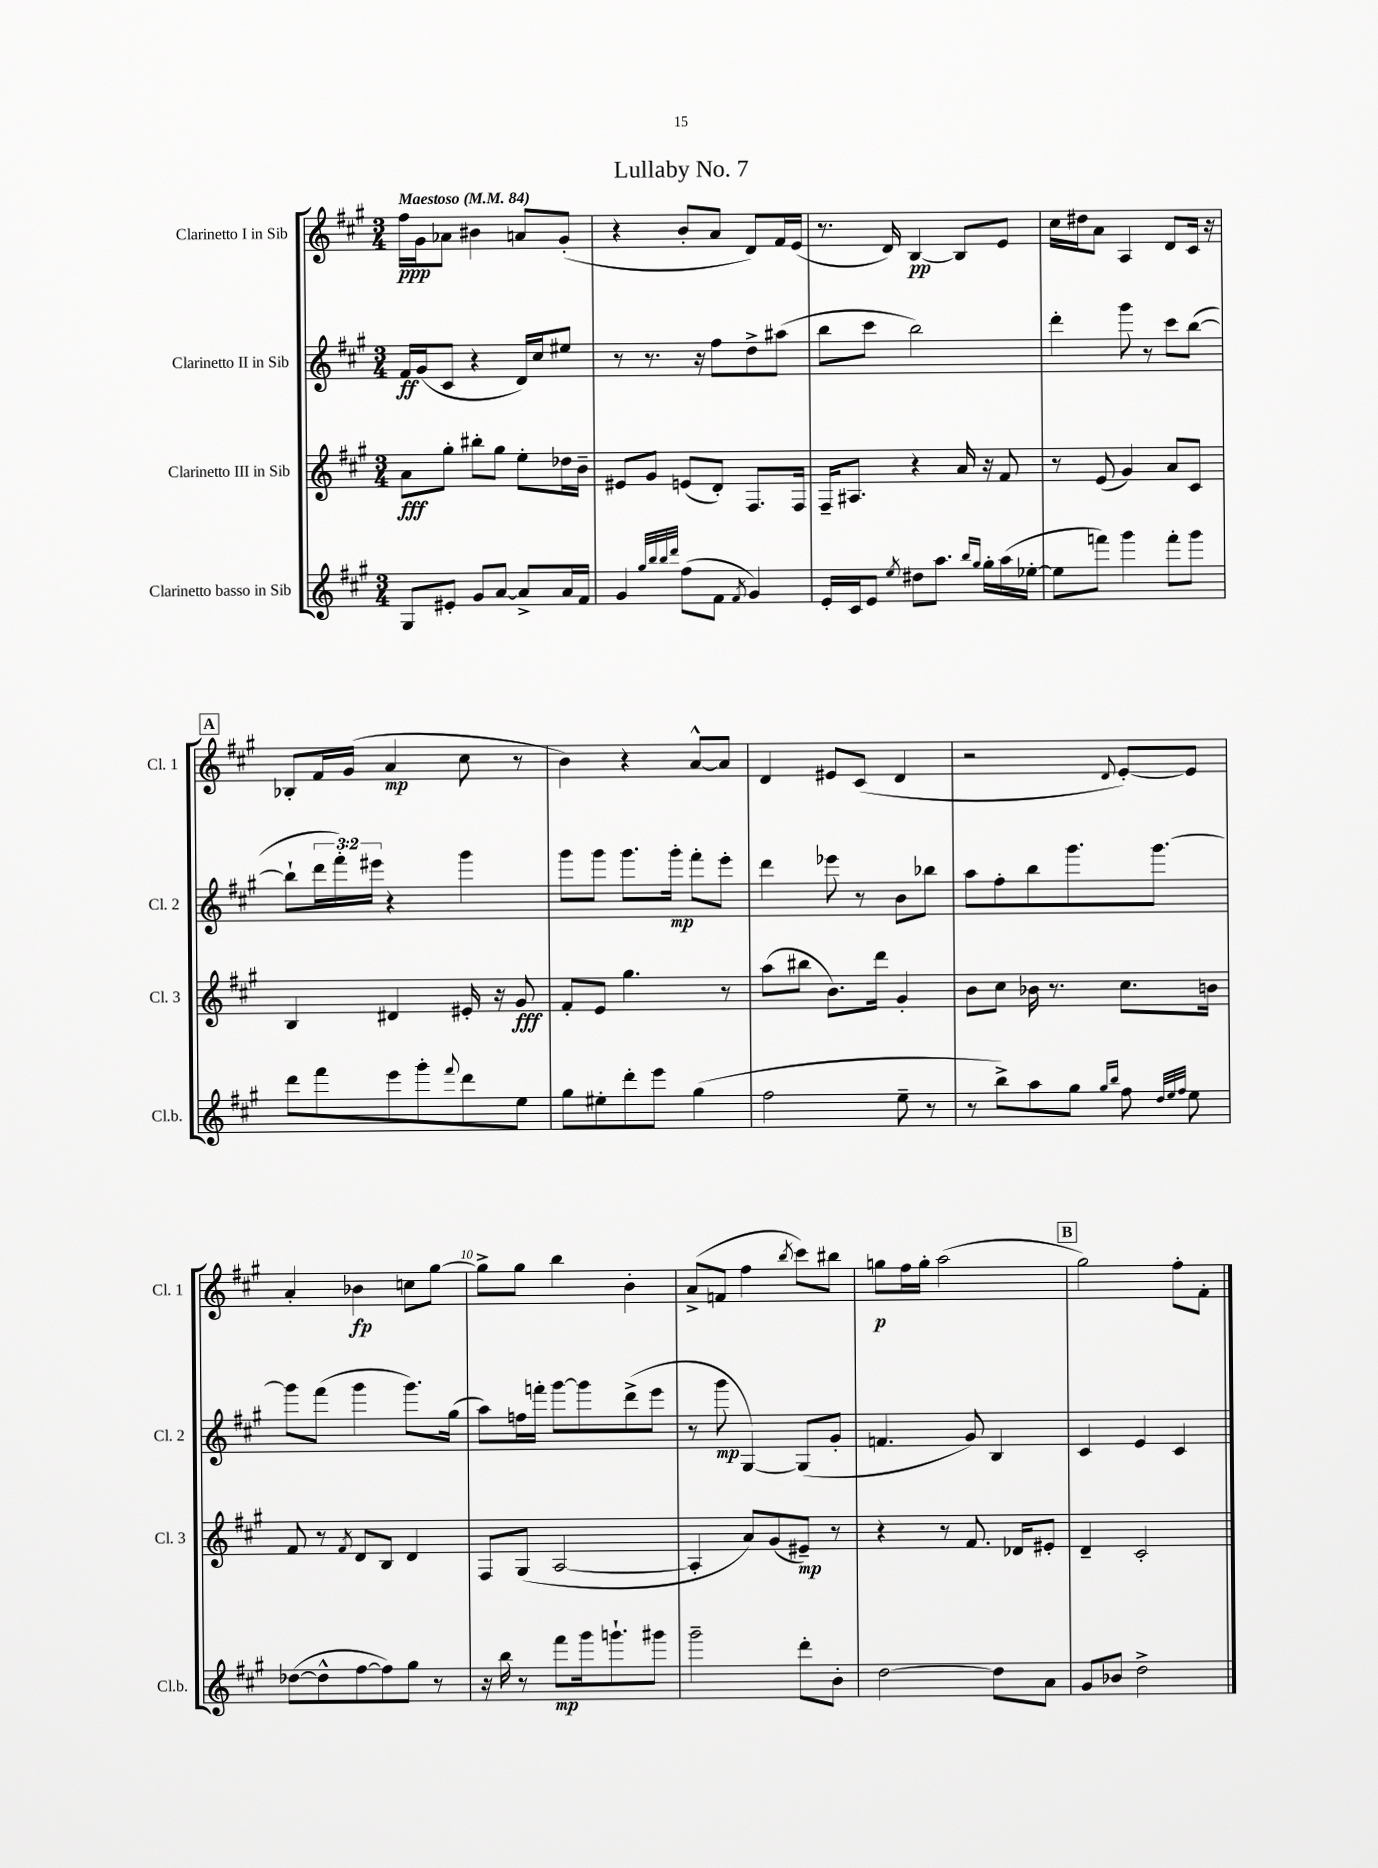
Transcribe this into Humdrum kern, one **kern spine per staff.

**kern	**kern	**kern	**kern
*staff4	*staff3	*staff2	*staff1
*clefG2	*clefG2	*clefG2	*clefG2
*k[f#c#g#]	*k[f#c#g#]	*k[f#c#g#]	*k[f#c#g#]
*M3/4	*M3/4	*M3/4	*M3/4
*MM84	*MM84	*MM84	*MM84
8G#	8a	16f#	16ff#
.	.	(16g#	16g#
8e#'	8gg#'	8c#	8a-
8g#	8bb#'	4r	4b#
[8a	8gg#	.	.
8a^]	8ee'	16d)	8a
.	.	16cc#	.
16a	16dd-	8ee#	(8g#'
16f#	16b~	.	.
=	=	=	=
4g#	8e#	8r	4r
.	8g#	8.r	.
32qqgg#	.	.	.
32qqbb	.	.	.
32qqbb	.	.	.
32qqddd	.	.	.
(8ff#	(8e	.	8b'
.	.	16r	.
8f#	8d')	8ff#	8a
8qf#	.	.	.
4g#)	8.F#	8dd^	8d)
.	.	(8aa#	16f#
.	16F#	.	(16e
=	=	=	=
16e'	16F#~	8bb	8.r
16c#	8.A#	.	.
8e	.	8ccc#	.
.	.	.	16d)
8qee	.	.	.
8dd#	4r	2bb)	[4B
8.aa	.	.	.
.	16a	.	8B]
16qqbb	.	.	.
16qqgg#	.	.	.
16gg#'	16r	.	.
(16aa	8f#	.	8e
[16ee-'	.	.	.
=	=	=	=
8ee-]	8r	4ddd'	16cc#
.	.	.	16dd#
8fff)	(8e	.	8a
4ggg#	4g#)	8ggg#	4A
.	.	8r	.
8fff'	8a	8ccc#	8d
8ggg#	8c#	([8bb	16c#
.	.	.	16r
=	=	=	=
8ddd	4B	8bb`]	8B-'
8fff#	.	24ddd	16f#
.	.	24fff#')	.
.	.	.	(16g#
.	.	24eee#	.
8eee	4d#	4r	4a
8ggg#'	.	.	.
8qqfff#	.	.	.
8ddd	16e#'	4ggg#	8cc#
.	16r	.	.
8ee	8g#	.	8r
=	=	=	=
8gg#	8f#'	8ggg#	4b)
8ee#'	8e	8ggg#	.
8ddd'	4.gg#	8.ggg#	4r
8eee	.	.	.
.	.	16ggg#'	.
(4gg#	.	8fff#'	[8a^^
.	8r	8eee'	8a]
=	=	=	=
2ff#	(8aa	4ddd	4d
.	8bb#	.	.
.	8.b)	8eee-	8e#
.	.	8r	(8c#
.	16ddd	.	.
8ee~	4g#'	8b	4d
8r	.	8bb-	.
=	=	=	=
8r	8b	8aa	2r
8bb^)	8cc#	8ff#'	.
8aa	16b-	8bb	.
.	8.r	.	.
8gg#	.	8.ggg#	.
16qqgg#	.	.	.
16qqbb	.	.	8qqd
8ff#	8.cc#	.	[8e')
.	.	[8.ggg#	.
32qqdd	.	.	.
32qqee	.	.	.
32qqff#	.	.	.
8ee	.	.	8e]
.	16b	.	.
=	=	=	=
([8dd-	8f#	8ggg#]	4a'
8dd-^^]	8r	(8fff#	.
.	8qf#	.	.
[8ff#	8d	4ggg#	4b-
8ff#])	8B	.	.
8gg#	4d	8.ggg#)	8cc
8r	.	.	[8gg#
.	.	(16gg#	.
=	=	=	=
16r	8F#	8aa)	8gg#^]
16bb	.	.	.
8r	(8G#	16ff	8gg#
.	.	16fff'	.
8fff#	[2A	[8ggg#	4bb
16ggg#	.	8ggg#]	.
8.ggg`	.	.	.
.	.	(8ddd^	4b'
8ggg#	.	8eee	.
=	=	=	=
2ggg#~	4A']	8r	(8a^
.	.	8ggg#	8f
.	8a)	[4G#)	4ff#
.	(8g#	.	.
.	.	.	8qbb
8ddd'	8e#~)	(8G#]	8ccc#)
8b'	8r	8g#'	8bb#
=	=	=	=
[2dd	4r	4.f	8gg
.	.	.	16ff#
.	.	.	16gg'
.	8r	.	(2aa
.	8.f#	8g#)	.
8dd]	.	4B	.
.	16d-	.	.
8a	8e#'	.	.
=	=	=	=
8g#	4d~	4c#	2gg#)
8b-	.	.	.
2dd^	2c#'	4e	.
.	.	4c#	8ff#'
.	.	.	8f#'
==	==	==	==
*-	*-	*-	*-
